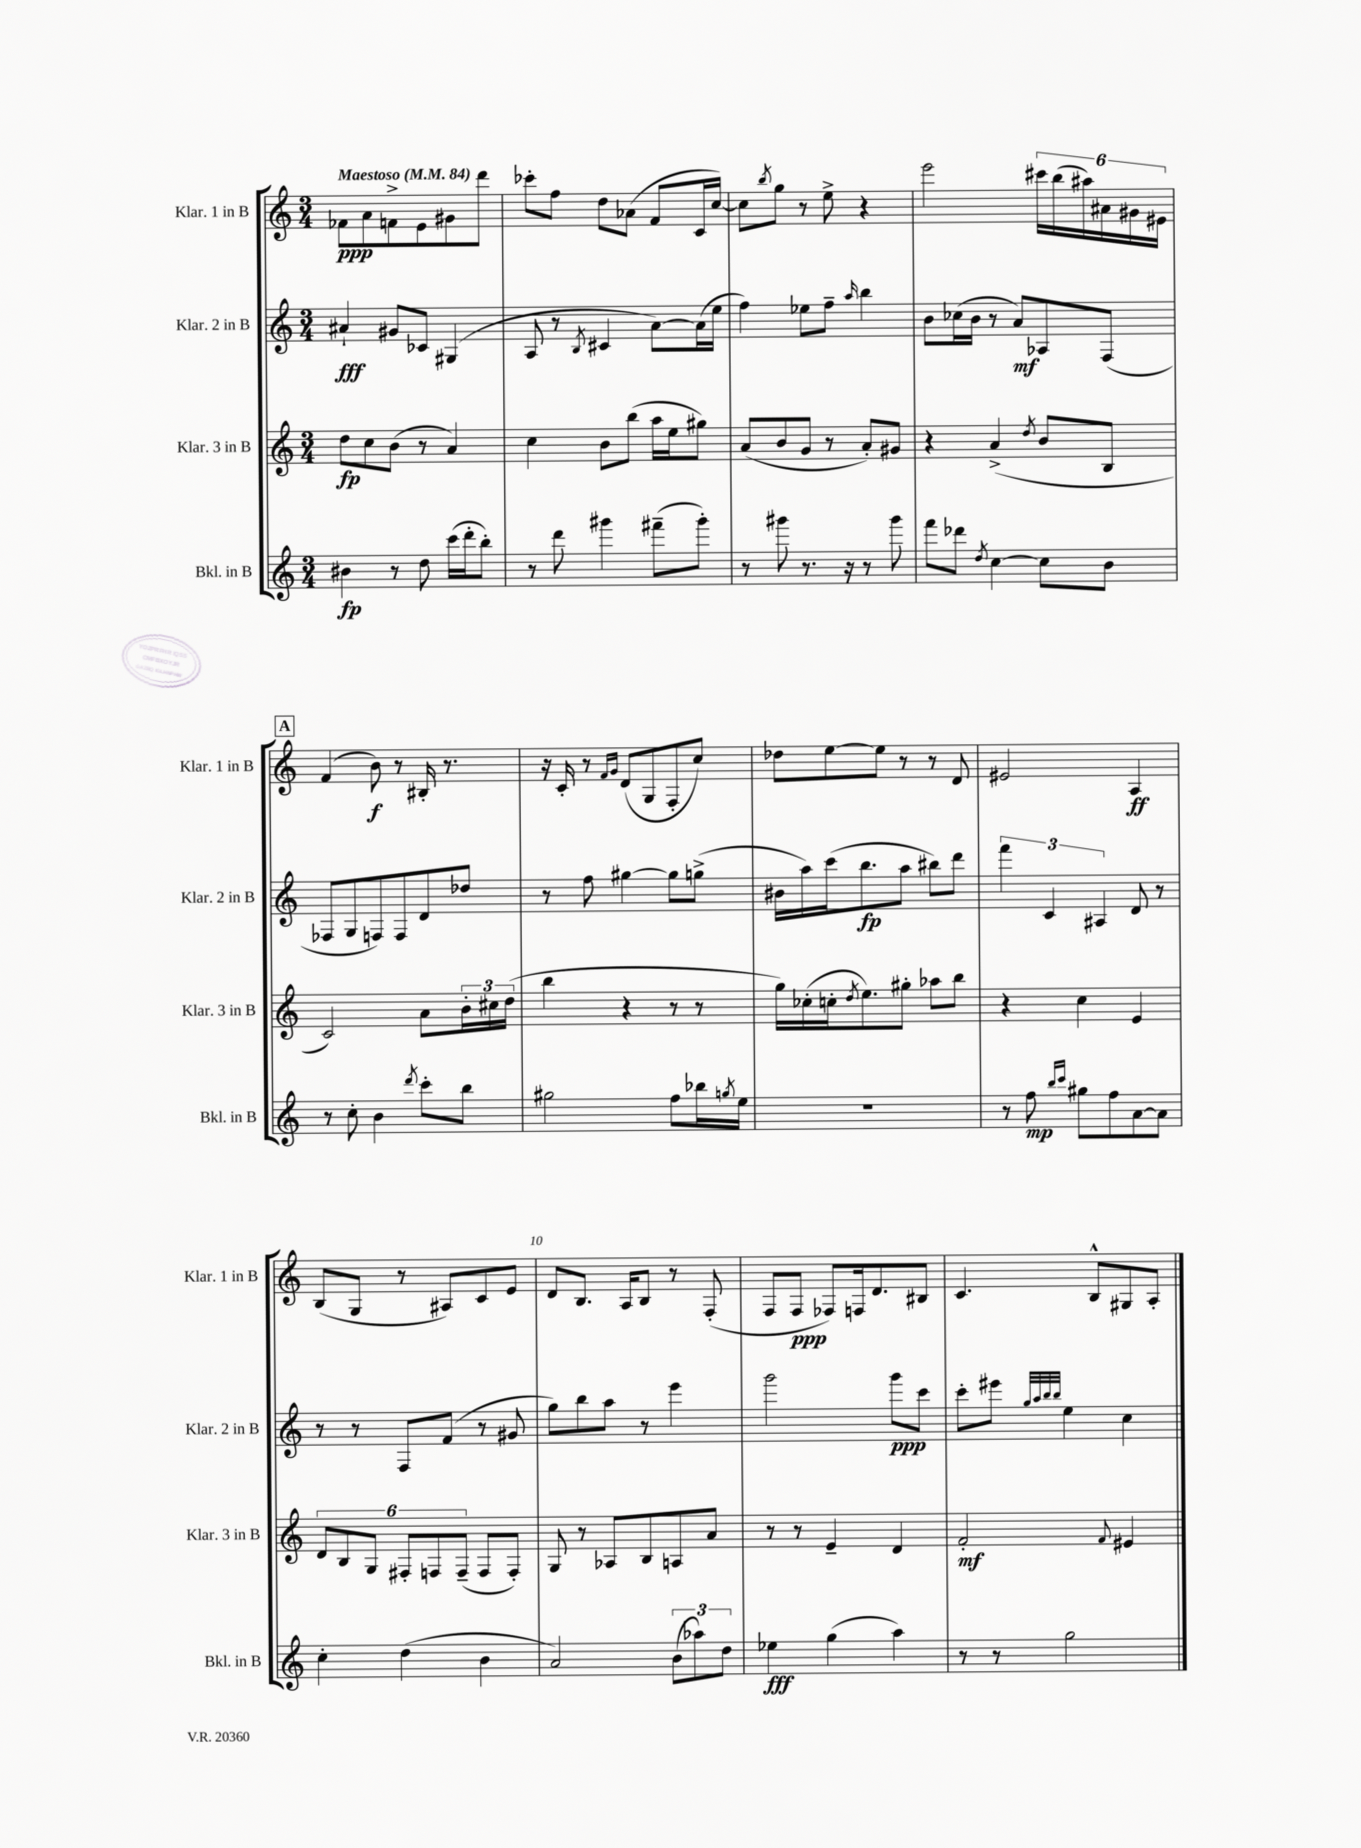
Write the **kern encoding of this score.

**kern	**kern	**kern	**kern
*staff4	*staff3	*staff2	*staff1
*clefG2	*clefG2	*clefG2	*clefG2
*k[]	*k[]	*k[]	*k[]
*M3/4	*M3/4	*M3/4	*M3/4
*MM84	*MM84	*MM84	*MM84
4b#\	8dd\L	4a#`/	8f-\L
.	8cc\	.	8a\
8r	(8b\J	8g#/L	8f^\
8dd\	8r	8c-/J	8e\
(16ccc\LL	4a/)	(4G#/	8g#\
16ddd'\J	.	.	.
8bb'\J)	.	.	8ddd\J
=	=	=	=
8r	4cc\	8A/	8ccc-'\L
8ddd\	.	8r	8ff\J
.	.	8qB/	.
4ggg#\	8b\L	4c#/	8dd\L
.	(8bb\J	.	(8a-\J
(8fff#~\L	16aa\LL	[8a\L)	8f/L
.	16ee\J	.	.
8ggg#'\J)	8gg#\J)	(16a\]L	16c/L
.	.	16ee\JJ	[16cc/JJ)
=	=	=	=
8r	(8a/L	4ff\)	8cc\]L
.	.	.	8qbb/
8ggg#\	8b/	.	8gg\J
8.r	8g/J	8ee-\L	8r
.	8r	8ff~\J	8ee^\
16r	.	.	.
.	.	16qqaa/	.
8r	8a'/L)	4bb\	4r
8ggg#\	8g#/J	.	.
=	=	=	=
8fff\L	4r	8b\L	2eee\
8ddd-\J	.	(16cc-\L	.
.	.	16b\JJ	.
8qdd/	.	.	.
[4cc\	(4a^/	8r	.
.	.	8a/L)	.
.	8qdd/	.	.
8cc\]L	8b/L	8A-/	24ccc#\LL
.	.	.	(24bb\
.	.	.	24aa#\)
8b\J	8B/J	(8F/J	24a#\
.	.	.	24g#\
.	.	.	24e#\JJ
=	=	=	=
8r	2c/)	8F-/L	(4f/
8cc'\	.	8G/	.
4b\	.	8F/)	8b\)
.	.	8F/	8r
8qddd/	.	.	.
8ccc'\L	8a\L	8d/	16B#'/
.	.	.	8.r
8bb\J	24b'\L	8dd-/J	.
.	24cc#\	.	.
.	(24dd\JJ	.	.
=	=	=	=
2gg#\	4bb\	8r	16r
.	.	.	16c'/
.	.	8ff\	8r
.	.	.	16qqf/LL
.	.	.	16qqg/JJ
.	4r	[4gg#\	(8d/L
.	.	.	8G/
8ff\L	8r	8gg#\]L	8F'/
16bb-\L	8r	(8gg^\J	8cc/J)
8qgg/	.	.	.
16ee\JJ	.	.	.
=	=	=	=
2.r	16gg\LL)	16b#\LL	8dd-\L
.	(16cc-'\	16aa\)	.
.	16cc'\J	(16ccc\J	[8ee\
.	8qdd/	.	.
.	8.ee\)	8.bb\	.
.	.	.	8ee\]J
.	8gg#'\J	8aa\J	8r
.	8aa-\L	8bb#\L)	8r
.	8bb\J	8ddd\J	8d/
=	=	=	=
8r	4r	6fff\	2e#/
8ff\	.	.	.
.	.	6c/	.
16qqbb/LL	.	.	.
16qqccc/JJ	.	.	.
8gg#\L	4cc\	.	.
.	.	6A#/	.
8ff\	.	.	.
[8a\	4e/	8d/	4A/
8a\]J	.	8r	.
=	=	=	=
4cc'\	12d/L	8r	(8B/L
.	12B/	.	.
.	.	8r	8G/J
.	12G/J	.	.
(4dd\	12F#'/L	8F/L	8r
.	12F/	.	.
.	.	(8f/J	8A#/L)
.	(12F~/J	.	.
4b\	8F/L	8r	8c/
.	8F'/J)	8g#/	8e/J
=	=	=	=
2a/)	8G/	8gg\L)	8d/L
.	8r	8bb\	8.B/J
.	8A-/L	8aa\J	.
.	.	.	16A/LK
.	8B/	8r	8B/J
(12b\L	8A/	4eee\	8r
12aa-\)	.	.	.
.	8a/J	.	(8F'/
12dd\J	.	.	.
=	=	=	=
4ee-\	8r	2ggg\	8F/L
.	8r	.	8F/J
(4gg\	4e~/	.	8F-/L)
.	.	.	16F/k
.	.	.	8.d/
4aa\)	4d/	8ggg\L	.
.	.	8ccc\J	8B#/J
=	=	=	=
8r	2f'/	8ccc'\L	4.c/
8r	.	8eee#\J	.
.	.	32qqgg/LLL	.
.	.	32qqaa/	.
.	.	32qqbb/	.
.	.	32qqbb/JJJ	.
2gg\	.	4ee\	.
.	.	.	8B^^/L
.	8qqf/	.	.
.	4e#/	4cc\	8G#/
.	.	.	8A'/J
==	==	==	==
*-	*-	*-	*-
